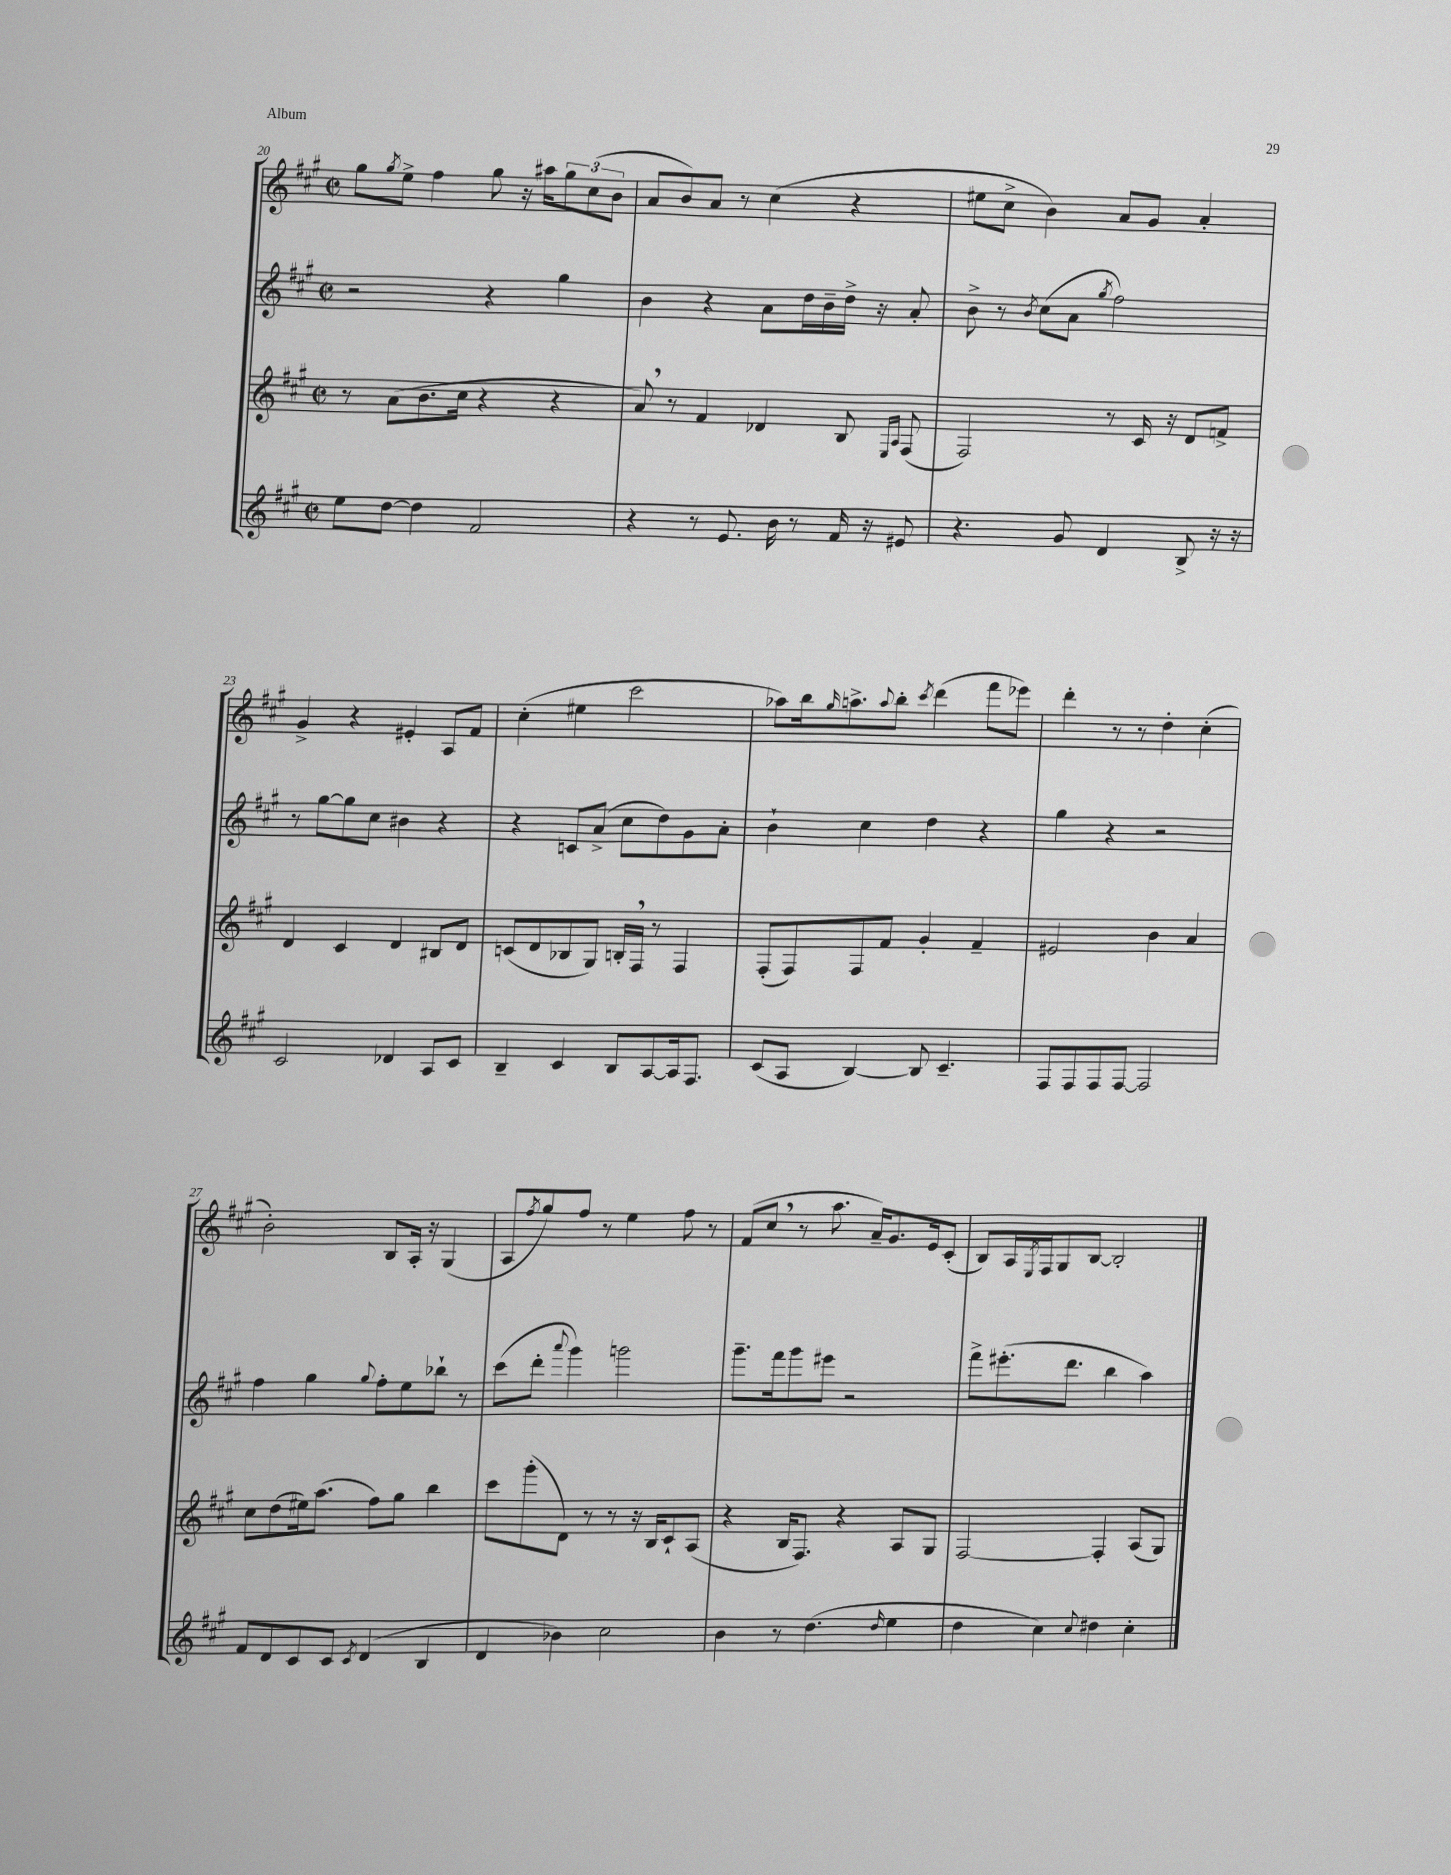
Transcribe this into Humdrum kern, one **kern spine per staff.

**kern	**kern	**kern	**kern
*staff4	*staff3	*staff2	*staff1
*clefG2	*clefG2	*clefG2	*clefG2
*k[f#c#g#]	*k[f#c#g#]	*k[f#c#g#]	*k[f#c#g#]
*M2/2	*M2/2	*M2/2	*M2/2
*met(c|)	*met(c|)	*met(c|)	*met(c|)
8ee	8r	2r	8gg#
.	.	.	8qgg#
[8dd	(8a	.	8ee^
4dd]	8.b	.	4ff#
.	16cc#	.	.
2f#	4r	4r	8gg#
.	.	.	16r
.	.	.	16aa#
.	4r	4gg#	12gg#
.	.	.	(12cc#
.	.	.	12b
=	=	=	=
4r	8a)	4b	8a
.	8r	.	8b)
8r	4f#	4r	8a
8.e	.	.	8r
.	4d-	8a	(4cc#
16b	.	.	.
8r	.	16dd	.
.	.	16b~	.
16f#	8B	16dd^	4r
16r	.	16r	.
.	16qqE	.	.
.	16qqA	.	.
8e#	(8F#	8a'	.
=	=	=	=
4.r	2F#)	8b^	8ee#
.	.	8r	8cc#^
.	.	8qb	.
.	.	(8cc#	4b)
8g#	.	8a	.
.	.	8qgg#	.
4d	8r	2ff#)	8a
.	16c#	.	8g#
.	16r	.	.
8B^	8d	.	4a'
16r	8f^	.	.
16r	.	.	.
=	=	=	=
2c#	4d	8r	4g#^
.	.	[8gg#	.
.	4c#	8gg#]	4r
.	.	8cc#	.
4d-	4d	4b#	4e#'
8A	8B#	4r	8A
8c#	8d	.	8f#
=	=	=	=
4B~	(8c	4r	(4cc#'
.	8d	.	.
4c#	8B-	8c	4ee#
.	8G#)	(8a^	.
8B	16B'	8cc#	2ccc#
.	16F#	.	.
[8A	8r	8dd)	.
16A]	4F#	8g#	.
8.F#	.	.	.
.	.	8a'	.
=	=	=	=
(8c#	(8F#'	4b`	8aa-)
8A	8F#)	.	16bb
.	.	.	16qqgg#
.	.	.	8.aa^
[4B)	8F#	4cc#	.
.	.	.	8qqaa
.	8f#	.	8bb'
.	.	.	8qccc#
8B]	4g#'	4dd	(4ddd
4.c#~	.	.	.
.	4f#~	4r	8fff#
.	.	.	8eee-)
=	=	=	=
8F#	2e#	4gg#	4ddd'
8F#	.	.	.
8F#	.	4r	8r
[8F#	.	.	8r
2F#]	4b	2r	4dd'
.	4a	.	(4cc#'
=	=	=	=
8f#	8cc#	4ff#	2b')
8d	(8dd	.	.
8c#	16ee#)	4gg#	.
.	(8.aa	.	.
8c#	.	.	.
8qc#	.	8qqgg#	.
(4d	8ff#)	8ff#'	8B
.	8gg#	8ee	16A'
.	.	.	16r
4B	4bb	8bb-`	(4G#
.	.	8r	.
=	=	=	=
4d	8ccc#	(8ccc#	8A
.	.	.	8qff#
.	(8ggg#'	8ddd'	8gg#)
.	.	8qqaaa	.
4b-)	8d)	4ggg#)	8ff#
.	8r	.	8r
2cc#	8r	2ggg	4ee
.	16r	.	.
.	16B	.	.
.	8c#`	.	8ff#
.	(8A	.	8r
=	=	=	=
4b	4r	8.ggg#~	(8f#
.	.	.	8cc#
.	.	16fff#	.
8r	16B	8ggg#	8r
.	8.F#)	.	.
(4.dd	.	8eee#	8.aa
.	4r	2r	.
.	.	.	16a~)
.	.	.	8.g#
16qqdd	.	.	.
4ee	8A	.	.
.	.	.	16e
.	8G#	.	(8c#'
=	=	=	=
4dd	[2F#	8fff#^	8B)
.	.	(8.eee#'	16A
.	.	.	8qE
.	.	.	16F#
4cc#)	.	.	8G#
.	.	8.ddd	.
.	.	.	[8B
8qqcc#	.	.	.
4dd#	4F#']	4bb	2B']
4cc#'	(8A	4aa)	.
.	8G#)	.	.
==	==	==	==
*-	*-	*-	*-
